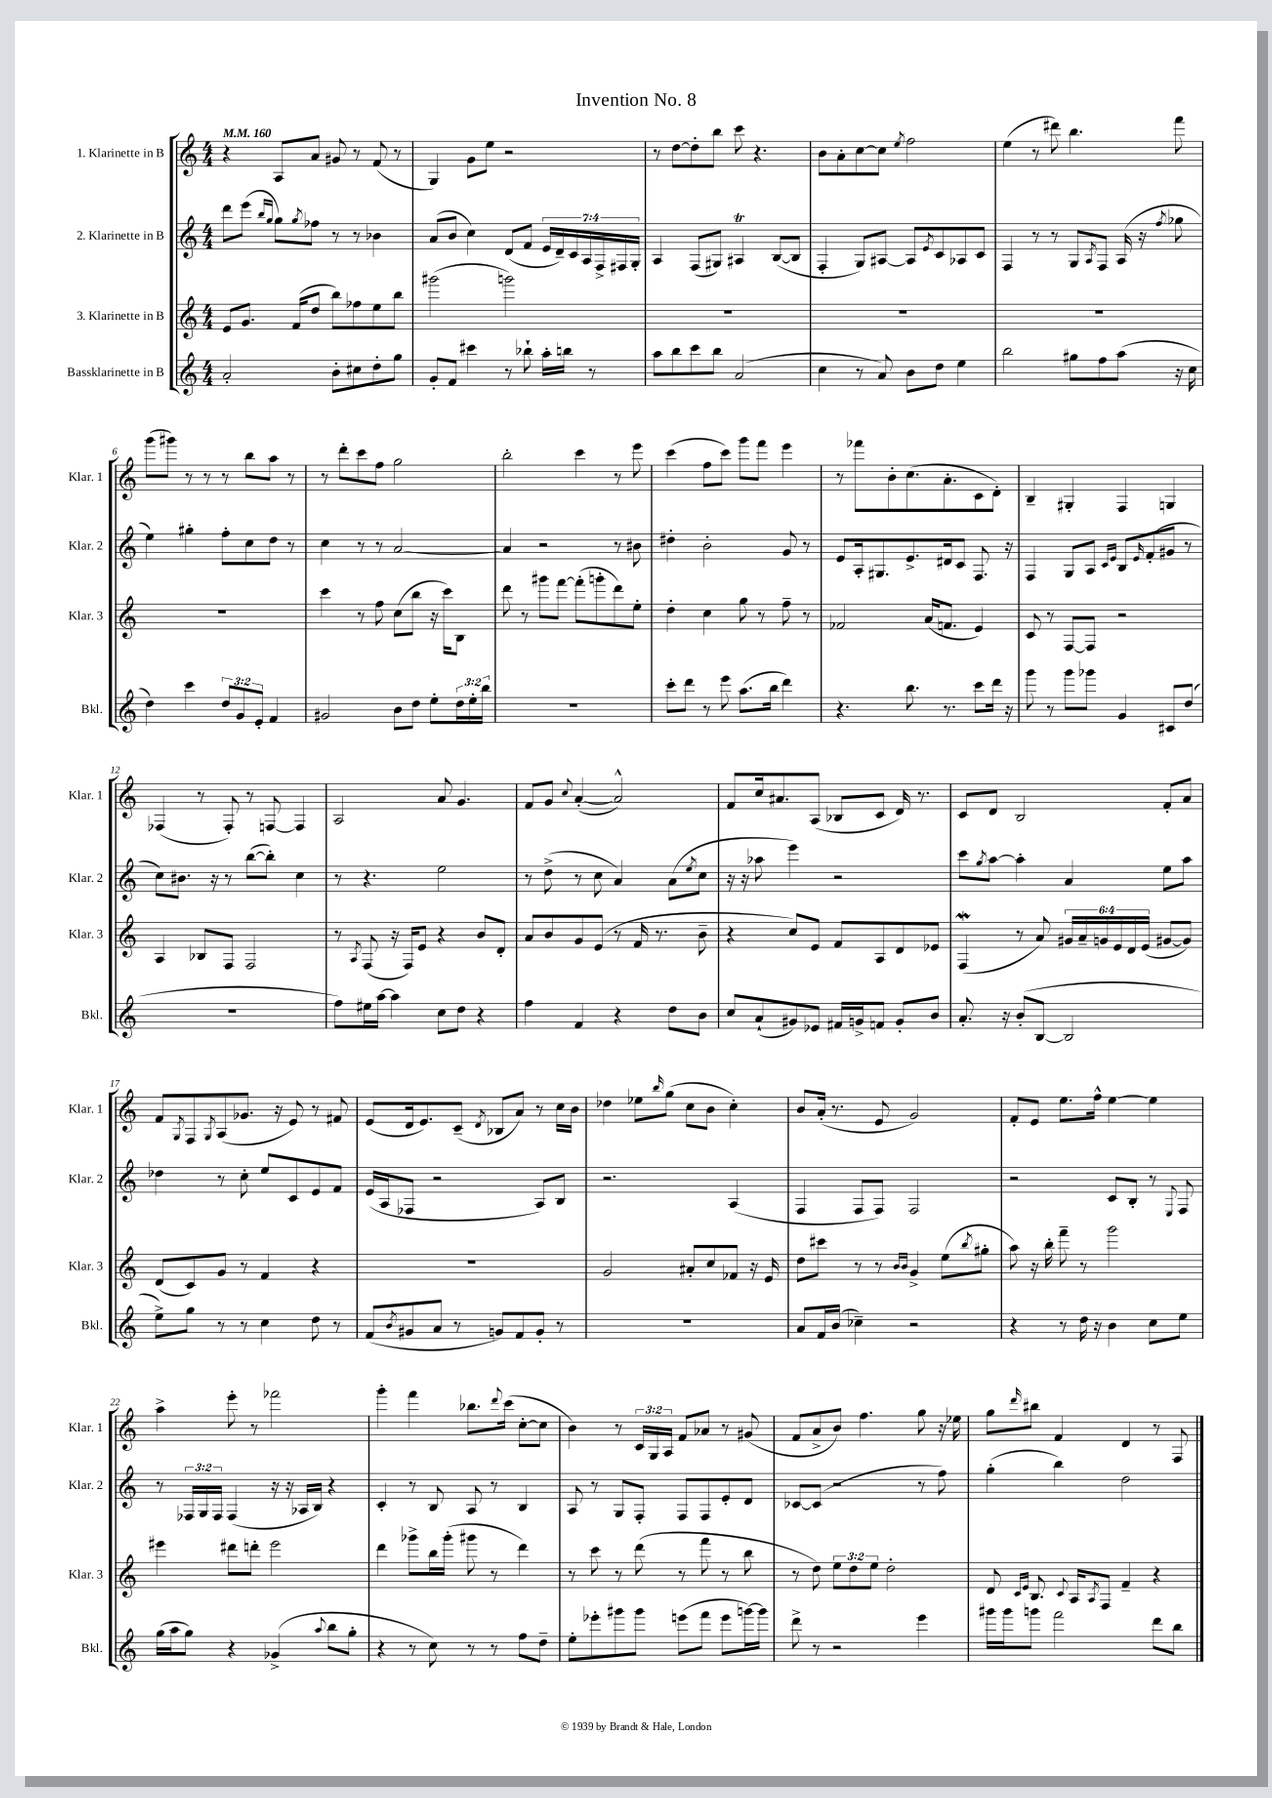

**kern	**kern	**kern	**kern
*part4	*part3	*part2	*part1
*staff4	*staff3	*staff2	*staff1
*I"Bassklarinette in B	*I"3. Klarinette in B	*I"2. Klarinette in B	*I"1. Klarinette in B
*I'Bkl.	*I'Klar. 3	*I'Klar. 2	*I'Klar. 1
*clefG2	*clefG2	*clefG2	*clefG2
*k[]	*k[]	*k[]	*k[]
*M4/4	*M4/4	*M4/4	*M4/4
*MM160	*MM160	*MM160	*MM160
=1	=1	=1	=1
2a'/	8e/L	8ddd\L	4r
.	8.g/J	(8eee\J	.
.	.	16qqbb/LL	.
.	.	16qqgg/JJ	.
.	.	8gg\L)	8A/L
.	(16f/KL	.	.
.	.	8qgg/	.
.	8dd/J	8ff-X\J	8a/J
8b'\L	8bb\L)	8r	8g#X/
8cc#X\	8ff-X\	8r	8r
8dd'\	8ee\	4b-X\	(8f/
8gg\J	8bb\J	.	8r
=2	=2	=2	=2
8g'/L	(2ggg#X\	(8a/L	4G/)
8f/J	.	8b/J	.
4ccc#X\	.	4cc\)	8g\L
.	.	.	8ee\J
8r	2gggn\)	(8d/L	2r
8bb-X`\	.	8f/J	.
16aa'\LL	.	28e/LL	.
.	.	28d~/)	.
16bbn\JJ	.	.	.
.	.	28c/	.
.	.	28A/	.
8r	.	.	.
.	.	28F^/	.
.	.	28F#X/	.
.	.	28G'/JJ	.
=3	=3	=3	=3
8aa\L	1r	4A/	8r
8bb\	.	.	[8dd\L
8ccc\	.	(8F/L	8dd'\]
8bb\J	.	8G#X/J)	8bb\J
(2a/	.	4A#Xt/	8ccc\
.	.	.	4.r
.	.	([8B/L	.
.	.	8B/J]	.
=4	=4	=4	=4
4cc\	1r	4F'/	8b\L
.	.	.	8a'\
8r	.	8G/L)	[8cc\
8a/)	.	[8A#X/J	8cc\J]
.	.	.	8qee/
8b\L	.	8A#/L]	2ff\
.	.	8qe/	.
8dd\J	.	8c/	.
4ee\	.	8A-X/	.
.	.	8c/J	.
=5	=5	=5	=5
2bb\	1r	4F/	(4ee\
.	.	8r	8r
.	.	8r	8ddd#X\)
8gg#X\L	.	8G/L	4.bb\
.	.	8qA/	.
8ff\	.	8F/J	.
(8aa\J	.	(16A/	.
.	.	16r	.
.	.	8qff/	.
16r	.	8gg-X\	8fff\
16cc\	.	.	.
!!LO:LB:g=z
=6	=6	=6	=6
4dd\)	1r	4ee\)	(8ggg\L
.	.	.	8ggg#X\J)
4ccc\	.	4gg#X'\	8r
.	.	.	8r
12dd/L	.	8ff'\L	8r
12g/	.	.	.
.	.	8cc\	8bb\L
12e'/J	.	.	.
4f/	.	8dd\J	8aa\J
.	.	8r	8r
=7	=7	=7	=7
2g#X/	4ccc\	4cc\	8r
.	.	.	8ddd'\L
.	8r	8r	8ccc\
.	8ff\	8r	8ff\J
8b\L	(8cc\L	[2a/	2gg\
8dd\J	8bb\J	.	.
8ee'\L	16r	.	.
.	16ccc\KL)	.	.
24dd\L	8B\J	.	.
24ee'\	.	.	.
24bb\JJ	.	.	.
=8	=8	=8	=8
1r	8ddd\	4a/]	2bb'\
.	8r	.	.
.	8ggg#X\L	2r	.
.	[8fff\J	.	.
.	(8fff'\L]	.	4ccc\
.	8gggn'\	.	.
.	8ddd\)	8r	8r
.	8ee'\J	8b#X\	8eee\
=9	=9	=9	=9
8ccc'\L	4dd'\	4dd#X'\	(4ccc\
8ddd\J	.	.	.
8r	4cc\	2b'\	8ff\L
8eee\	.	.	8ccc\J)
(8.aa\L	8gg\	.	8ggg\L
.	8r	.	8fff\J
16bb\Jk	.	.	.
4ddd\)	8ff~\	8g/	4eee\
.	8r	8r	.
=10	=10	=10	=10
4.r	2f-X/	8e/L	8r
.	.	16A'/k	8fff-X\L
.	.	8.G#X/	.
.	.	.	8b'\
8.bb\	.	8.e^/	(8.cc\
.	(16a/KL	.	.
8.r	8.fn/J	16d#X/k	8.a'\
.	.	8c/J	.
8ccc\L	4e/)	8.F/	8c\
16ddd\Jk	.	.	8d'\J)
16r	.	16r	.
=11	=11	=11	=11
8ggg\	8c/	4F/	4B~/
8r	8r	.	.
8ggg\L	[8F/L	8G/L	4G#X'/
8ggg-X\J	8F/J]	8A/J	.
.	.	16qqc/LL	.
.	.	16qqe/JJ	.
4g/	2r	8B/L	4F/
.	.	16qqe/	.
.	.	(8f'/	.
8c#X/L	.	8g#X/J	4Gn/
(8dd/J	.	8r	.
!!LO:LB:g=z
=12	=12	=12	=12
1r	4A/	8cc\L)	(4F-X/
.	.	8.b#X\J	.
.	8B-X/L	.	8r
.	.	16r	.
.	8F/J	8r	8F-'/)
.	2F/	([8bb\L	8r
.	.	8bb'\J])	[8Fn/
.	.	4cc\	4F/]
=13	=13	=13	=13
8ff\L)	8r	8r	2A/
.	8qA/	.	.
16ee#X\L	(8F/	4.r	.
[16aa\JJ	.	.	.
4aa\]	16r	.	.
.	16F/KL)	.	.
.	8e/J	.	.
8cc\L	4r	2ee\	8a/
8dd\J	.	.	4.g/
4r	8b/L	.	.
.	8d'/J	.	.
=14	=14	=14	=14
4ff\	8a/L	8r	8f/L
.	8b/	(8dd^\	8g/J
.	.	.	8qqcc/
4f/	8g/	8r	([4a'/
.	(8e/J	8cc\	.
4r	8r	4a/)	2a^^/])
.	16f/	.	.
.	8.r	.	.
8dd\L	.	(8a\L	.
.	.	8qee/	.
8b\J	8b~\	8cc\J	.
=15	=15	=15	=15
8cc/L	4r	16r	8f/L
.	.	16r	.
(8a`/	.	8aa-X\	16cc/k
.	.	.	8.a#X/
8g#X/)	8cc/L)	4eee\)	.
8e-X/J	8e/J	.	(8A/J
16f#X/LL	8f/L	2r	8B-X/L
16gn^/J	.	.	.
8fn/J	8A/	.	8c/J
8g'/L	8d/	.	16d/)
.	.	.	8.r
8b/J	8e-X/J	.	.
=16	=16	=16	=16
8.a'/	(4Fw/	8ccc\L	8c/L
.	.	8qgg/	.
.	.	[8aa\J	8d/J
16r	.	.	.
(8b'/L	8r	4aa'\]	2B/
[8B/J	8a/)	.	.
2B/]	24g#X/LL	4a/	.
.	24a~/	.	.
.	24gn/	.	.
.	24e/	.	.
.	24d/	.	.
.	(24e/JJ	.	.
.	[8g#X/L	8ee\L	8f'/L
.	8g#/J])	8aa\J	8a/J
!!LO:LB:g=z
=17	=17	=17	=17
8ee^\L)	(8d/L	4dd-X\	8f/L
.	.	.	8qG/
8gg\J	8c/)	.	8F/
.	.	.	8qG/
8r	8g/J	8r	(8A/
8r	8r	8cc'\	8.g-X/J
4cc\	4f/	8ee/L	.
.	.	.	16r
.	.	8c/	8e/)
8dd\	4r	8e/	8r
8r	.	8f/J	8f#X/
=18	=18	=18	=18
(8f/L	1r	(16e/LL	(8e/L
.	.	16A/J	.
8qb/	.	.	.
8g#X/	.	8F-X/J	16d/k
.	.	.	8.e/)
8a/J	.	2r	.
8r	.	.	(8c~/J
.	.	.	8qd/
8gn/L)	.	.	8B-X/L
8f/	.	.	8a/J)
8g'/J	.	8A/L)	8r
8r	.	8B/J	16cc\LL
.	.	.	16b\JJ
=19	=19	=19	=19
1r	2g/	2.r	4dd-X\
.	.	.	8ee-X\L
.	.	.	16qqbb/
.	.	.	(8gg\J
.	8a#X'/L	.	8cc\L
.	8cc/	.	8b\J
.	8f-X/J	(4A/	4cc'\)
.	16r	.	.
.	16e/	.	.
=20	=20	=20	=20
8a/L	8dd\L	4F/	8b/L
16f/L	8ccc#X\J	.	(16a'/Jk
(16b/JJ	.	.	8.r
4cc-X~\)	8r	8F/L	.
.	8r	8F/J)	8e/
.	16qqb/LL	.	.
.	16qqb/JJ	.	.
2r	4g^/	2F/	2g/)
.	(8ee\L	.	.
.	8qbb/	.	.
.	8gg#X'\J	.	.
=21	=21	=21	=21
4r	8aa\)	2r	8f'/L
.	16r	.	8e/J
.	16bb'\	.	.
8r	8fff~\	.	8.ee\L
16dd\	8r	.	.
16r	.	.	16ff^^\Jk
4b\	2ggg\	8c/L	[4ee\
.	.	8B'/J	.
8cc\L	.	8r	4ee\]
.	.	8qqE/	.
8ee\J	.	8F/	.
!!LO:LB:g=z
=22	=22	=22	=22
(16gg\LL	4eee#X\	8r	4aa^\
16aa\J	.	.	.
8gg\J)	.	24F-X/LL	.
.	.	24G/	.
.	.	24F-/JJ	.
4r	8ddd#X\L	(4F-/	8eee'\
.	8dddn'\J	.	8r
(4g-X^/	2eee#\	16r	2fff-X\
.	.	16r	.
.	.	16A-X/LL	.
.	.	16B/JJ)	.
8qqaa/	.	.	.
8bb\L	.	4r	.
8gg'\J	.	.	.
=23	=23	=23	=23
4r	4ddd\	4c'/	4ggg'\
8r	8ggg-X^\L	8r	4fff\
8cc\)	16bb\L	8B/	.
.	(16ggg-'\JJ	.	.
8r	8ggg#X\	8A/	8.bb-X\L
8r	8r	8r	.
.	.	.	8qqddd/
.	.	.	(16ccc\Jk
8ff\L	4ddd\)	4B/	[8cc'\L
8dd~\J	.	.	8cc\J]
=24	=24	=24	=24
8ee'\L	8r	8A/	4b\)
8eee-X'\	8ccc\	8r	.
8ggg#X\	8r	8G/L	8r
8ggg#\J	(8ddd\	8F'/J	24c/LL
.	.	.	24G/
.	.	.	24A/JJ
(8eeen\L	8r	8F/L	8f/L
8fff\J	8fff\	8F/	8a-X/J
8eee\L	8r	8e'/	8r
[16gggn\L)	8bb\	8d/J	(8g#X/
16ggg\JJ]	.	.	.
=25	=25	=25	=25
8ddd^\	8r	[8c-X/L	8f/L
8r	8dd\)	(8c-/J]	8a^/
2r	12ee\L	2r	8b/J)
.	12dd\	.	.
.	.	.	4.ff\
.	12ee\J	.	.
.	2dd'\	.	.
4eee\	.	8r	8gg\
.	.	8ff\)	16r
.	.	.	16ee-X\
=26	=26	=26	=26
16ggg#X\LL	8d/	(4gg'\	8gg\L
16ggg#\J	.	.	.
.	16qqc/LL	.	.
.	16qqe/JJ	.	16qqddd/
8gggn\J	8.B/	.	8bb#X\J
2fff\	.	4bb\)	4f/
.	8qqc/	.	.
.	16A/KL	.	.
.	8qA/	.	.
.	8F/J	.	.
.	4f~/	2dd\	4d/
8ddd\L	4r	.	8r
8bb\J	.	.	8F/
==	==	==	==
*-	*-	*-	*-
